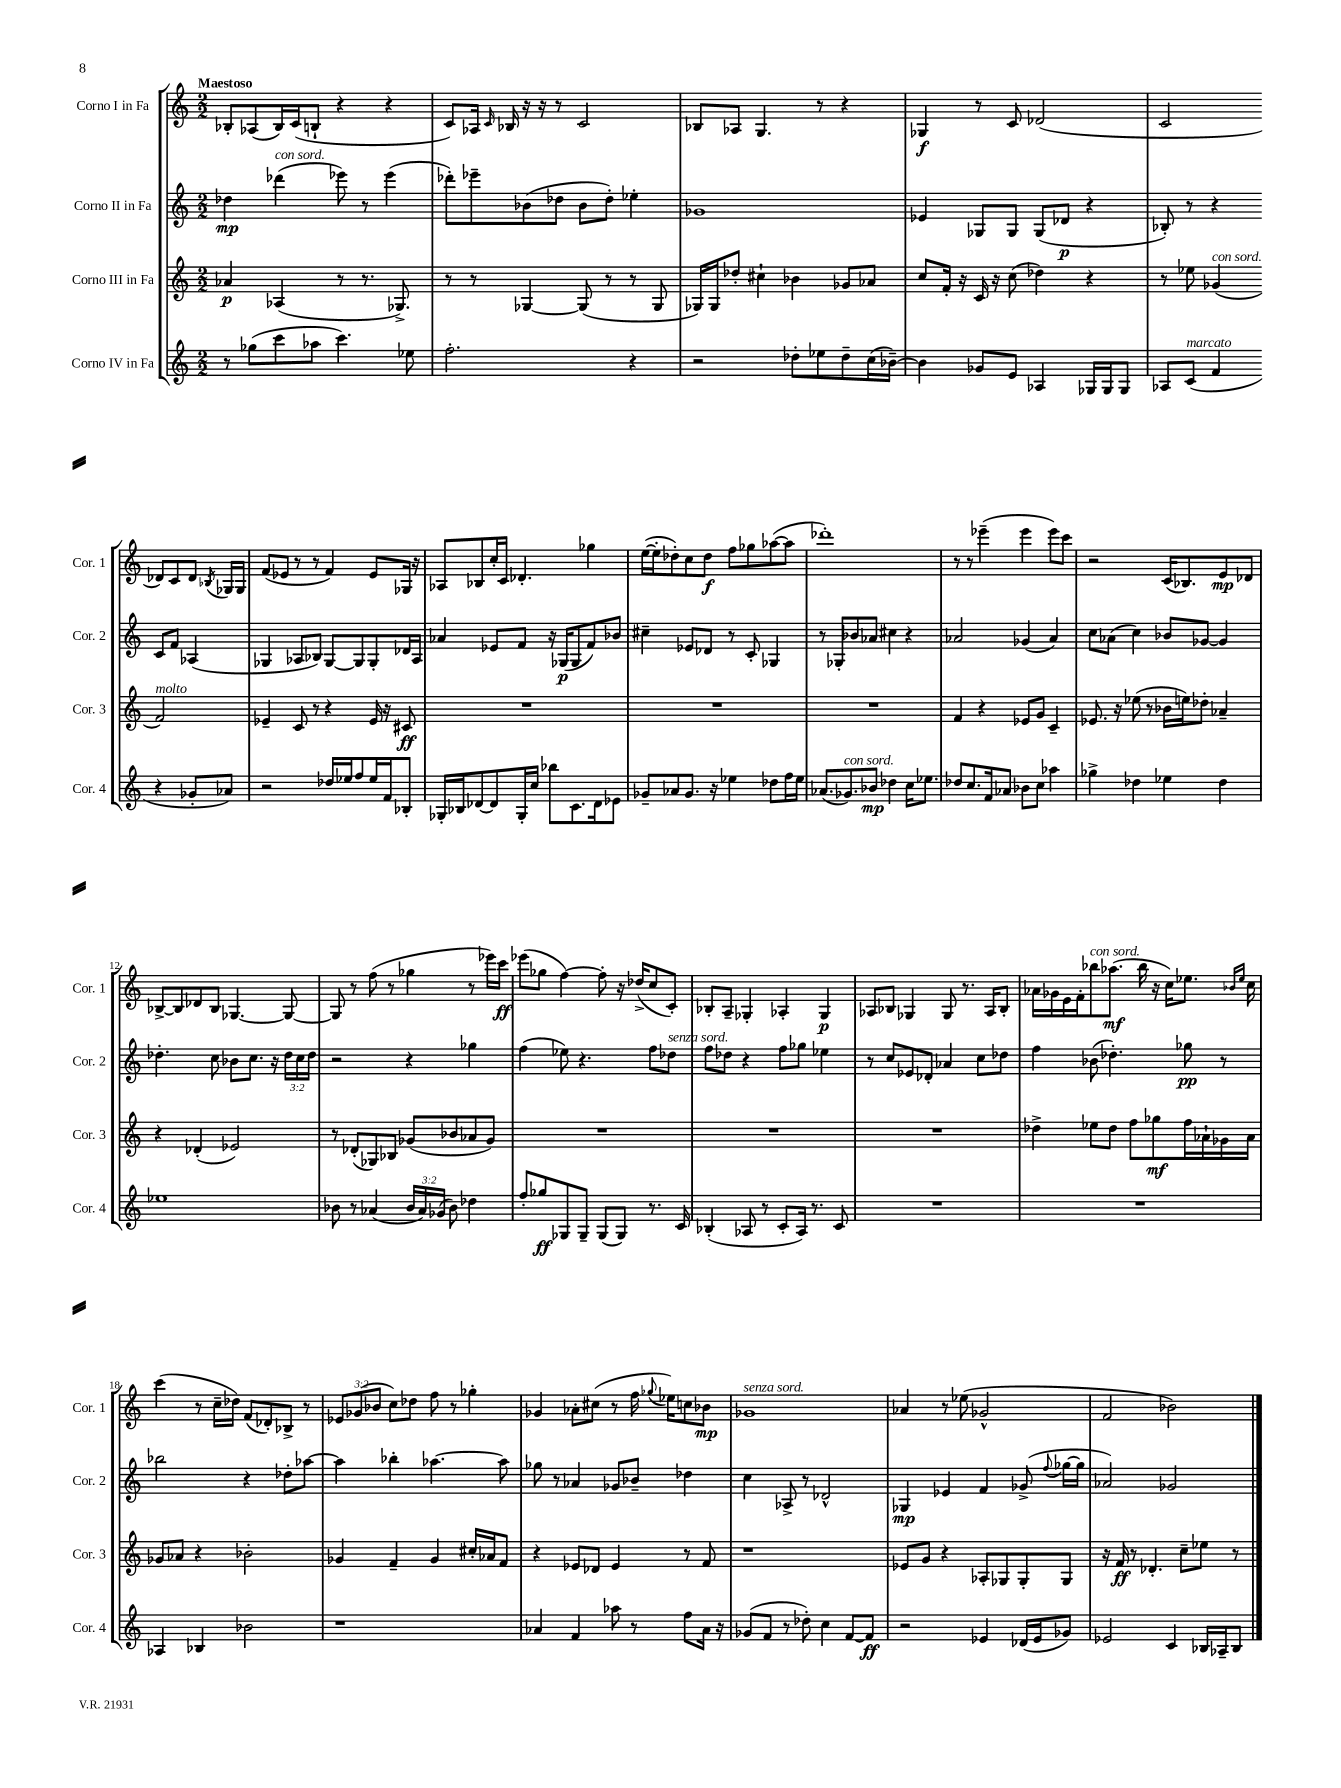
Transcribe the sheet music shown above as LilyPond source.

<<
\new StaffGroup <<
\new Staff = "s0" \with { instrumentName = "Corno I in Fa" shortInstrumentName = "Cor. 1" } {
    \clef treble \key c \major \numericTimeSignature \time 2/2 \override Staff.TupletNumber.text = #tuplet-number::calc-fraction-text \tempo "Maestoso"
    \autoBeamOff bes8[-. aes8( bes16) c'16( b8]-! r4 r4 |
    c'8[) aes16] \grace { c'16 } bes16 r16 r16 r8 c'2 |
    bes8[ aes8] g4. r8 r4 |
    ges4\f r8 c'8 des'2( |
    c'2 des'8[) c'8 des'8] \acciaccatura { bes8 } ges16[ ges16] |
    f'8[( ees'8] r8 r8 f'4) ees'8[ ges16] r16 |
    aes8[ bes8 c''16-. c'16] des'4.-. ges''4 |
    e''16[~( e''16-. des''8-.) c''8 des''8]\f f''8[ ges''8 aes''8~( aes''8] |
    des'''1-.) |
    r8 r8 ees'''4--( ees'''4 ees'''8[) c'''8] |
    r2 c'16[( bes8.) e'8\mp des'8] |
    bes8[~-> bes8 des'8 bes8] ges4.~ ges8~ |
    ges8 r8 f''8( r8 ges''4 r8 ees'''16[) c'''16]\ff |
    ees'''8[( ges''8] f''4~) f''8-. r16 des''16[->( c''8 c'8]-.) |
    bes8[-. a8]-- ges4-. aes4-. ges4\p |
    aes8[ bes8] ges4 ges8 r8. aes16[ bes8]-. |
    aes'16[ ges'16 e'16 f'16-. bes''8^\markup { \italic "con sord." } aes''8.]\mf( bes''16 r16 c''16[) ees''8.] \grace { bes'16[ ees''16] } c''16 |
    c'''4( r8 c''16[-- des''16]) f'8[( des'8-.) bes8]-> r8 |
    \tuplet 3/2 { ees'8[ ges'8( bes'8] } c''8[) des''8] f''8 r8 ges''4-. |
    ges'4 aes'8[-. cis''8]( r8 f''16 \appoggiatura { ges''8 } ees''16[) c''8 bes'8]\mp |
    ges'1^\markup { \italic "senza sord." } |
    aes'4 r8 ees''8( ges'2-^ |
    f'2 bes'2) \bar "|." |
}
\new Staff = "s1" \with { instrumentName = "Corno II in Fa" shortInstrumentName = "Cor. 2" } {
    \clef treble \key c \major \numericTimeSignature \time 2/2 \override Staff.TupletNumber.text = #tuplet-number::calc-fraction-text
    \autoBeamOff des''4\mp des'''4^\markup { \italic "con sord." }( ees'''8) r8 ees'''4( |
    des'''8[-.) ees'''8-- bes'8( des''8] bes'8[ des''8]-.) ees''4-. |
    ges'1 |
    ees'4 ges8[ ges8] ges8[( des'8]\p r4 |
    bes8-.) r8 r4 c'8[ f'8] aes4( |
    ges4 aes8[ bes8]) ges8[~ ges8 ges8-. des'16 aes16] |
    aes'4 ees'8[ f'8] r16 ges16[\p( ges8 f'8) bes'8] |
    cis''4-- ees'8[ des'8] r8 c'8-. ges4 |
    r8 ges8[-. bes'8 aes'8] cis''4 r4 |
    aes'2 ges'4( aes'4) |
    c''8[ aes'8]( c''4) bes'8[ ges'8]~ ges'4 |
    des''4.-. c''8 bes'8[ c''8.] r16 \tuplet 3/2 { des''16[ c''16 des''16] } |
    r2 r4 ges''4 |
    f''4( ees''8) r4. f''8[ des''8]^\markup { \italic "senza sord." } |
    f''8[ des''8] r4 f''8[ ges''8] ees''4 |
    r8 c''8[ ees'8 des'8]-. aes'4 c''8[ des''8] |
    f''4 bes'8( des''4.-.) ges''8\pp r8 |
    bes''2 r4 des''8[-. aes''8]~ |
    aes''4 bes''4-. aes''4.~ aes''8 |
    ges''8 r8 aes'4 ges'8[ bes'8]-- des''4 |
    c''4 aes8-> r8 des'2-^ |
    ges4\mp ees'4 f'4 ges'8->( \appoggiatura { f''8 } ges''16[~ ges''16] |
    aes'2) ges'2 \bar "|." |
}
\new Staff = "s2" \with { instrumentName = "Corno III in Fa" shortInstrumentName = "Cor. 3" } {
    \clef treble \key c \major \numericTimeSignature \time 2/2
    \autoBeamOff aes'4\p aes4( r8 r8. ges8.->) |
    r8 r8 ges4~ ges8( r8 r8 ges8 |
    ges16[) ges16 des''8]-. cis''4-! bes'4 ges'8[ aes'8] |
    c''8[ f'16]-. r16 c'16 r16 c''8( des''4) r4 |
    r8 ees''8 ges'4^\markup { \italic "con sord." }( f'2^\markup { \italic "molto" }) |
    ees'4-- c'8 r8 r4 ees'16 r16 cis'8\ff |
    R1 |
    R1 |
    R1 |
    f'4 r4 ees'8[ g'8] c'4-- |
    ees'8. r16 ees''8( r8 bes'16[ e''16) des''8]-. aes'4-- |
    r4 des'4-.( ees'2) |
    r8 des'8[-.( ges8) bes8] ges'8[( bes'8 aes'8 ges'8]) |
    R1 |
    R1 |
    R1 |
    des''4-> ees''8[ des''8] f''8[ ges''8\mf f''16 aes'16-! ges'16 aes'16] |
    ges'8[ aes'8] r4 bes'2-. |
    ges'4 f'4-- ges'4 cis''16[-. aes'16 f'8] |
    r4 ees'8[ des'8] ees'4 r8 f'8 |
    r1 |
    ees'8[ g'8] r4 aes8[-. ges8 ges8-. ges8] |
    r16 f'16\ff r8 des'4.-. c''8[-- ees''8] r8 \bar "|." |
}
\new Staff = "s3" \with { instrumentName = "Corno IV in Fa" shortInstrumentName = "Cor. 4" } {
    \clef treble \key c \major \numericTimeSignature \time 2/2 \override Staff.TupletNumber.text = #tuplet-number::calc-fraction-text
    \autoBeamOff r8 ges''8[( c'''8 aes''8] c'''4.) ees''8 |
    f''2.-. r4 |
    r2 des''8[-. ees''8 des''8-- c''16( bes'16]~--) |
    bes'4 ges'8[ e'8] aes4 ges16[ ges16 ges8] |
    aes8[ c'8]^\markup { \italic "marcato" }( f'4 r4 ges'8[-. aes'8]) |
    r2 des''16[ ees''16 f''8 ees''16 f'16 bes8]-. |
    ges16[-. bes16 des'8~ des'8 ges16-. c''16] bes''8[ c'8. des'16 ees'8] |
    ges'8[-- aes'8 ges'8.] r16 ees''4 des''8[ f''16 ees''16] |
    aes'8.[( ges'8.^\markup { \italic "con sord." }) bes'8]\mp des''4 c''16[ ees''8.] |
    des''8[ c''8. f'16 aes'8] bes'8[ c''8] aes''4 |
    ges''4-> des''4 ees''4 des''4 |
    ees''1 |
    bes'8 r8 aes'4( \tuplet 3/2 { bes'16[ aes'16) ges'16]( } bes'8) des''4 |
    f''8[-. ges''8\ff ges8 ges8]-- ges8[( ges8]) r8. c'16 |
    bes4-.( aes8 r8 c'8[-. aes16]) r8. c'8 |
    R1 |
    R1 |
    aes4 bes4 bes'2 |
    r1 |
    aes'4 f'4 aes''8 r8 f''8[ aes'16] r16 |
    ges'8[( f'8] r8 des''8-.) c''4 f'8[~ f'8]\ff |
    r2 ees'4 des'16[( ees'16 ges'8]) |
    ees'2 c'4 bes16[ aes16-- bes8] \bar "|." |
}
>>
>>
